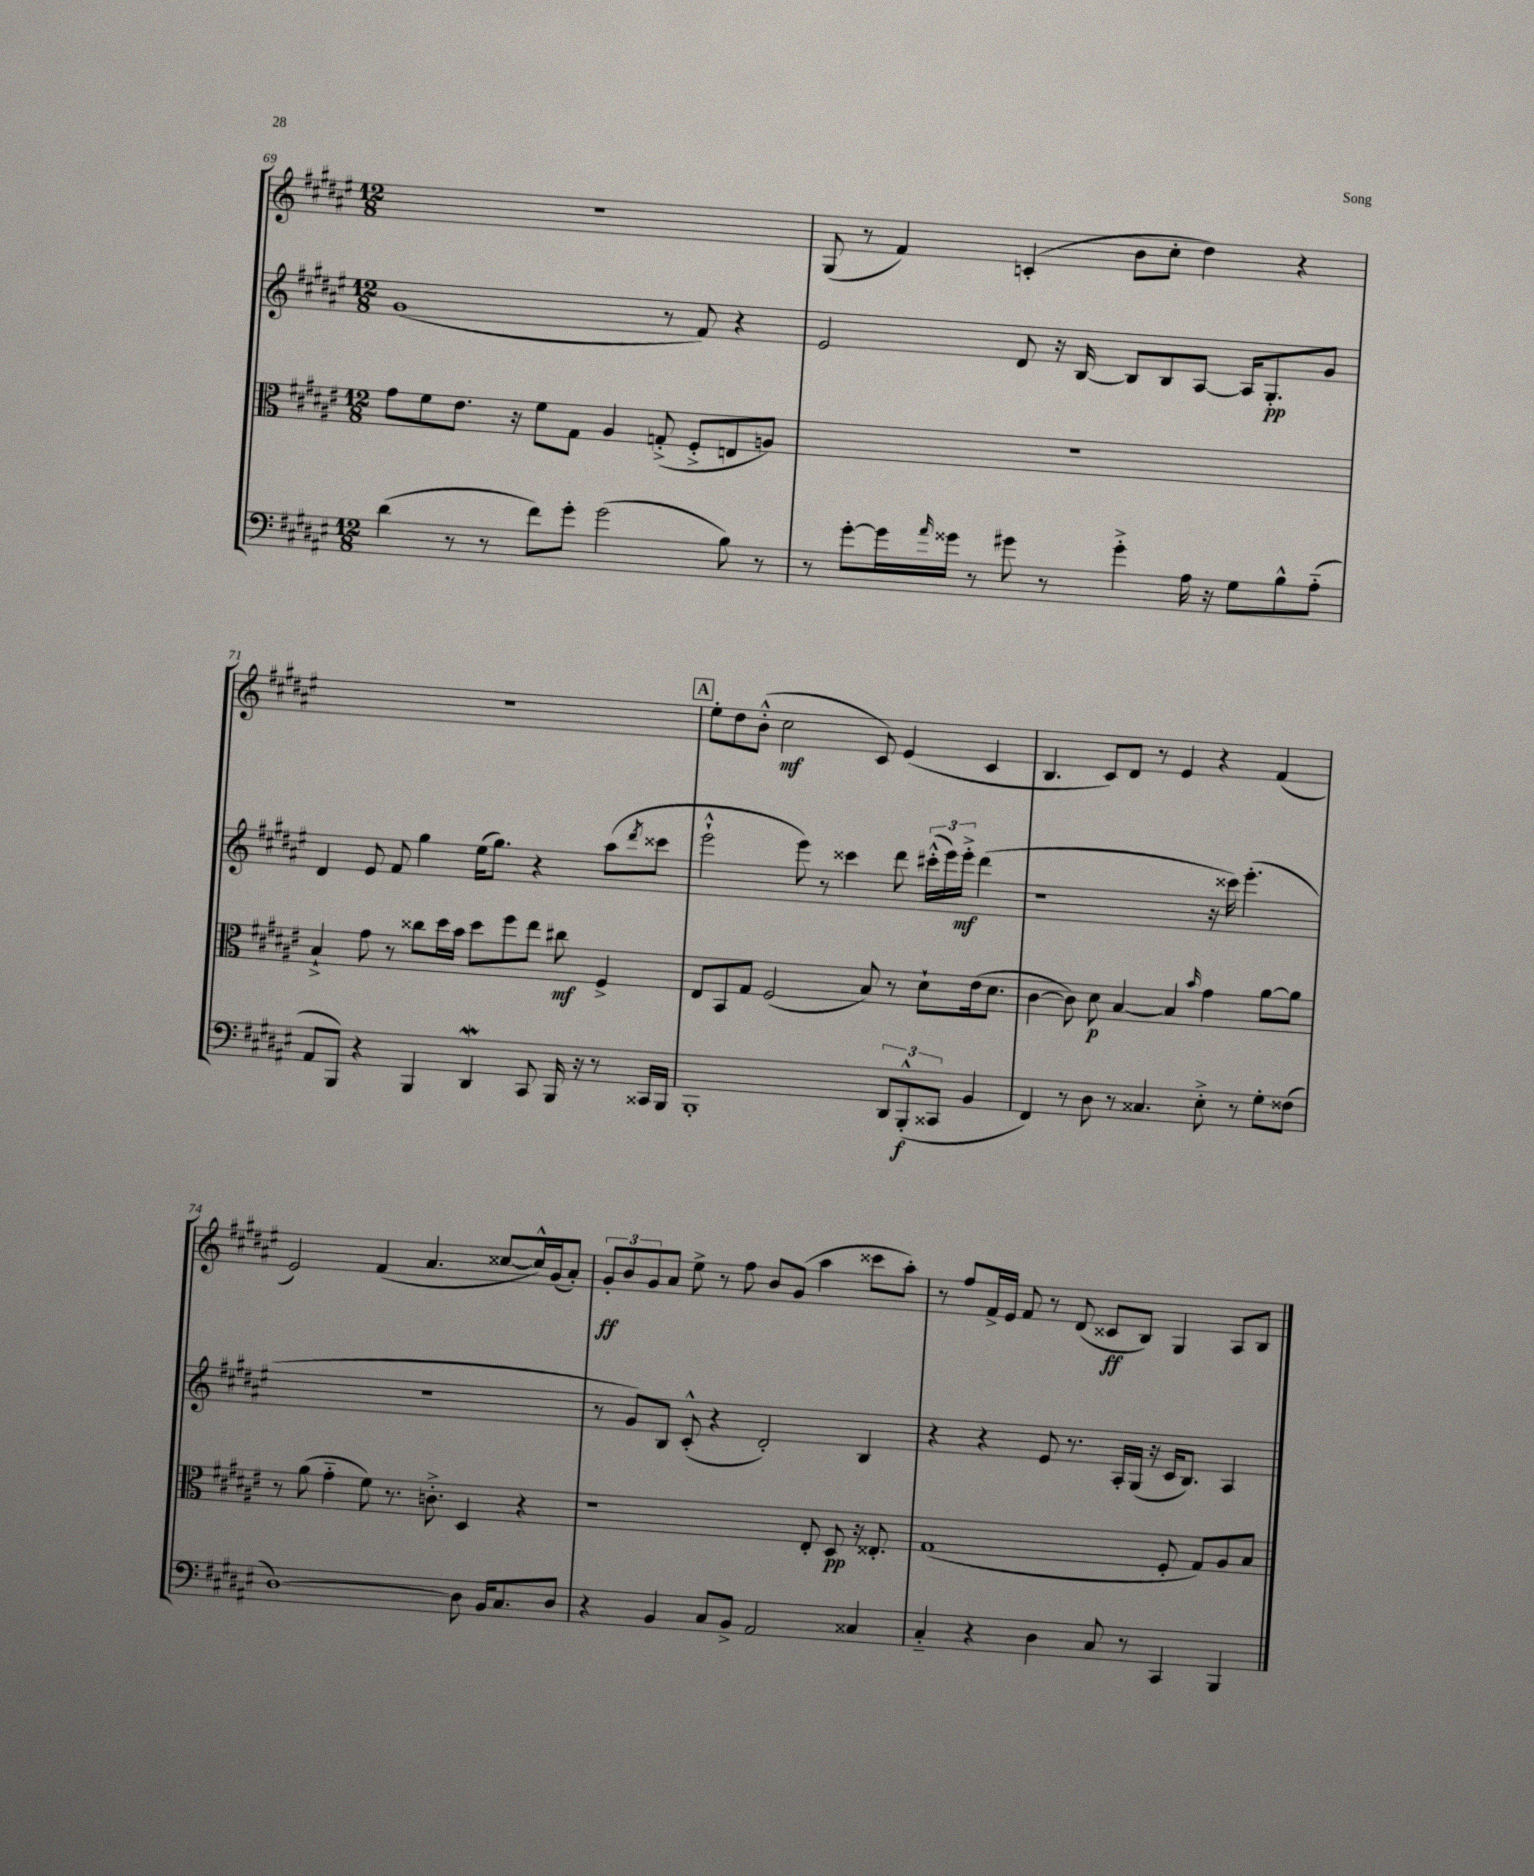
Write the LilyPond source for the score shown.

<<
\new StaffGroup <<
\new Staff = "s0" {
    \clef treble \key fis \major \numericTimeSignature \time 12/8
    R1. |
    gis8( r8 fis'4) c'4-.( b'8 cis''8-. dis''4) r4 |
    R1. |
    \mark \markup { \box "A" } eis''8-. dis''8 b'8-.-^( cis''2\mf cis'8) eis'4( cis'4 |
    b4. cis'8) dis'8 r8 eis'4 r4 fis'4( |
    eis'2) fis'4( ais'4. cisis''8~ cisis''16-^) gis'16( ais'8-.) |
    \tuplet 3/2 { gis'8-.\ff b'8 gis'8 } ais'8 eis''8-> r8 fis''8 b'8 gis'8( ais''4 cisis'''8 ais''8-.) |
    r8 fis''8 fis'16-> eis'16 fis'8 r8 dis'8( cisis'8\ff b8) gis4 ais8 b8 \bar "|." |
}
\new Staff = "s1" {
    \clef treble \key fis \major \numericTimeSignature \time 12/8
    gis'1( r8 fis'8) r4 |
    eis'2 dis'8 r16 b16~ b8 b8 ais8~ ais16 gis8.-.\pp gis'8 |
    dis'4 eis'8 fis'8 gis''4 eis''16( gis''8.) r4 ais''8( \acciaccatura { dis'''8 } cisis'''8 |
    \mark \markup { \box "A" } eis'''2-!-^ eis'''8) r8 cisis'''4 dis'''8 \tuplet 3/2 { cis'''16-.-^( eis'''16) eis'''16-.->\mf } dis'''4( |
    r1 r16 cisis'''16) eis'''4.-.( |
    R1. |
    r8 gis'8) b8 cis'8-.-^( r4 dis'2-.) b4 |
    r4 r4 eis'8 r8. ais16-. gis16( r16 cis'16 b8.) ais4 \bar "|." |
}
\new Staff = "s2" {
    \clef alto \key fis \major \numericTimeSignature \time 12/8
    gis'8 fis'8 eis'8. r16 fis'8 gis8 ais4 g8-.->( fis8-.-> e8 a8) |
    R1. |
    b4-!-> gis'8 r8 cisis''8 dis''16 b'16 dis''8 fis''8 eis''8 cis''8\mf fis4-> |
    \mark \markup { \box "A" } eis8 b,8 gis8 fis2( b8) r8 dis'8-! eis'16( dis'8. |
    cis'4~ cis'8) dis'8\p b4~ b4 \grace { b'16 } gis'4 ais'8~ ais'8 |
    r8 ais'8( gis'4-_ fis'8) r8. c'8.-.-> dis4 r4 |
    r1 eis8-. dis8\pp r16 eisis8.-. |
    gis1( fis8-. gis8) ais8 b8 \bar "|." |
}
\new Staff = "s3" {
    \clef bass \key fis \major \numericTimeSignature \time 12/8
    dis'4( r8 r8 fis'8) gis'8-. gis'2( b8) r8 |
    r8 gis'8~-. gis'16 \grace { ais'16 } gisis'16 r8 gis'8 r8 gis'4-.-> ais16 r16 gis8 b8-^ ais8-_( |
    ais,8 b,,8) r4 b,,4 dis,4\mordent cis,8 b,,16 r16 r8 cisis,16 b,,16 |
    \mark \markup { \box "A" } b,,1-. \tuplet 3/2 { dis,8 b,,8-.-^\f( cisis,8 } b,4 |
    fis,4) r8 dis8 r8 cisis4. eis8-.-> r8 gis8-. fisis8( |
    dis1~) dis8 b,16 cis8. dis8 |
    r4 b,4 cis8 b,8-> ais,2 cisis4 |
    cis4-_ r4 dis4 cis8 r8 cis,4 b,,4 \bar "|." |
}
>>
>>
\layout { \context { \Score currentBarNumber = #69 } }
